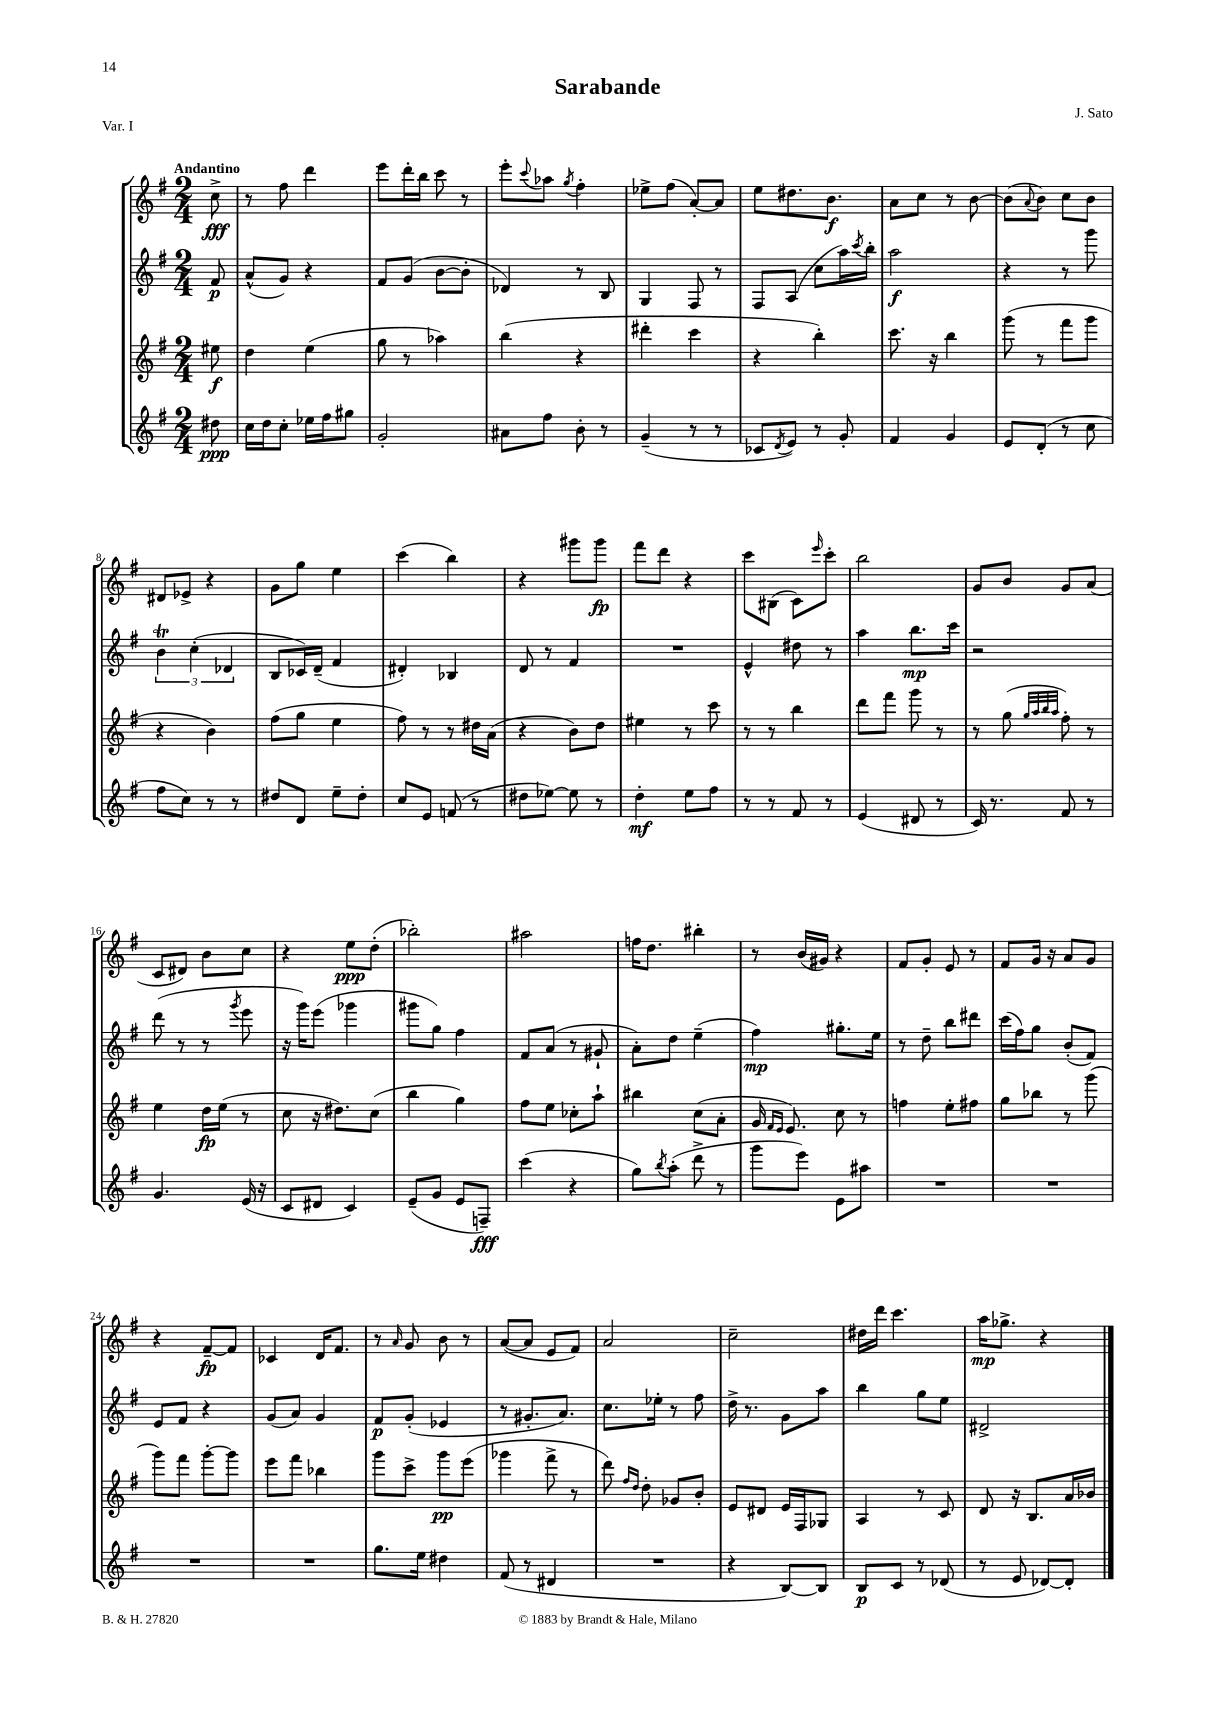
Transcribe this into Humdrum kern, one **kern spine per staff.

**kern	**kern	**kern	**kern
*staff4	*staff3	*staff2	*staff1
*clefG2	*clefG2	*clefG2	*clefG2
*k[f#]	*k[f#]	*k[f#]	*k[f#]
*M2/4	*M2/4	*M2/4	*M2/4
8dd#	8ee#	8f#	8cc^
=	=	=	=
16cc	4dd	(8a^^	8r
16dd	.	.	.
8cc'	.	8g)	8ff#
16ee-	(4ee	4r	4ddd
16ff#	.	.	.
8gg#	.	.	.
=	=	=	=
2g'	8gg	8f#	8eee
.	8r	(8g	16ddd'
.	.	.	16bb
.	4aa-)	[8b	8ccc
.	.	8b']	8r
=	=	=	=
8a#	(4bb	4d-)	8eee'
.	.	.	8qqccc
8ff#	.	.	8aa-
.	.	.	8qgg
8b'	4r	8r	4ff#'
8r	.	8B	.
=	=	=	=
(4g~	4ddd#'	4G	8ee-^
.	.	.	(8ff#
8r	4ccc	8F#	[8a')
8r	.	8r	8a]
=	=	=	=
8c-	4r	8F#	8ee
8qd	.	.	.
8e)	.	(8A	8.dd#
8r	4bb')	8cc	.
.	.	.	8.b
8g'	.	16aa)	.
.	.	8qccc	.
.	.	16bb'	.
=	=	=	=
4f#	8.ccc	2aa	8a
.	.	.	8cc
.	16r	.	.
4g	4bb	.	8r
.	.	.	[8b
=	=	=	=
8e	(8ggg	4r	(8b]
.	.	.	8qqa
(8d'	8r	.	8b)
8r	8fff#	8r	8cc
8cc	8ggg	8ggg	8b
=	=	=	=
8ff#	4r	6b	8d#
8cc)	.	.	8e-^
.	.	(6cc'	.
8r	4b)	.	4r
.	.	6d-	.
8r	.	.	.
=	=	=	=
8dd#	(8ff#	8B	8g
8d	8gg	16c-)	8gg
.	.	(16d~	.
8ee~	4ee	4f#	4ee
8dd#'	.	.	.
=	=	=	=
8cc	8ff#)	4d#')	(4ccc
8e	8r	.	.
(8f	8r	4B-	4bb)
8r	16dd#	.	.
.	(16a	.	.
=	=	=	=
8dd#	4r	8d	4r
[8ee-)	.	8r	.
8ee-]	8b)	4f#	8ggg#
8r	8dd	.	8ggg#
=	=	=	=
4dd'	4ee#	2r	8fff#
.	.	.	8ddd
8ee	8r	.	4r
8ff#	8ccc	.	.
=	=	=	=
8r	8r	4e^^	8ccc
8r	8r	.	(8B#
8f#	4bb	8dd#	8c)
.	.	.	16qqeee
8r	.	8r	8ccc'
=	=	=	=
(4e	8ddd	4aa	2bb
.	8fff#	.	.
8d#	8ggg	8.bb	.
8r	8r	.	.
.	.	16ccc	.
=	=	=	=
16c)	8r	2r	8g
8.r	.	.	.
.	(8gg	.	8b
.	32qqgg	.	.
.	32qqaa	.	.
.	32qqbb	.	.
.	32qqaa	.	.
8f#	8ff#')	.	8g
8r	8r	.	(8a
=	=	=	=
4.g	4ee	(8ddd	8c
.	.	8r	8d#)
.	16dd	8r	8b
.	(16ee	.	.
.	.	8qggg	.
(16e	8r	8eee	8cc
16r	.	.	.
=	=	=	=
8c	8cc	16r	4r
.	.	16ggg)	.
8d#	16r	(8eee	.
.	8.dd#)	.	.
4c)	.	4ggg-	8ee
.	(8cc	.	(8dd'
=	=	=	=
(8e~	4bb	8ggg#	2bb-')
8g	.	8gg)	.
8e	4gg)	4ff#	.
8F~)	.	.	.
=	=	=	=
(4ccc	8ff#	8f#	2aa#
.	8ee	(8a	.
4r	8cc-'	8r	.
.	8aa`	8g#`	.
=	=	=	=
8gg)	4bb#	8a')	16ff
.	.	.	8.dd
8qbb	.	.	.
(8aa'	.	8dd	.
8ddd^	(8cc	(4ee~	4bb#'
8r	8a'	.	.
=	=	=	=
8ggg	16g	4ff#)	8r
.	16qqf#	.	.
.	16qqe	.	.
.	8.e)	.	.
8eee)	.	.	(16b
.	.	.	16g#)
8e	8cc	8.gg#'	4r
8aa#	8r	.	.
.	.	16ee	.
=	=	=	=
2r	4ff	8r	8f#
.	.	8dd~	8g'
.	8ee'	8bb	8e
.	8ff#	8ddd#	8r
=	=	=	=
2r	8gg	(16ccc	8f#
.	.	16ff#)	.
.	8bb-	8gg	16g
.	.	.	16r
.	8r	(8b'	8a
.	(8ggg	8f#)	8g
=	=	=	=
2r	8ggg)	8e	4r
.	8fff#	8f#	.
.	[8ggg'	4r	[8f#~
.	8ggg]	.	8f#]
=	=	=	=
2r	8eee	(8g	4c-
.	8fff#	8a)	.
.	4bb-	4g	16d
.	.	.	8.f#
=	=	=	=
8.gg	8ggg	8f#	8r
.	.	.	16qqa
.	8ccc^	(8g'	8g
16ee	.	.	.
4dd#	8ggg	4e-	8b
.	(8eee	.	8r
=	=	=	=
(8f#	4ggg-	8r	([8a
8r	.	8.g#'	8a]
4d#	8fff#^	.	8e
.	.	8.a)	.
.	8r	.	8f#)
=	=	=	=
2r	8ddd)	8.cc	2a
.	16qqff#	.	.
.	16qqdd	.	.
.	8dd'	.	.
.	.	16ee-'	.
.	8g-	8r	.
.	8b'	8ff#	.
=	=	=	=
4r	8e	16dd^	2cc~
.	.	8.r	.
.	8d#	.	.
[8B)	16e	8g	.
.	16F#	.	.
8B]	8G-	8aa	.
=	=	=	=
8B	4A	4bb	16dd#
.	.	.	16ddd
8c	.	.	4.ccc
8r	8r	8gg	.
(8d-	8c	8ee	.
=	=	=	=
8r	8d	2d#^	16aa
.	.	.	8.gg-^
8e	16r	.	.
.	8.B	.	.
[8d-)	.	.	4r
8d-']	16a	.	.
.	16b-	.	.
==	==	==	==
*-	*-	*-	*-
